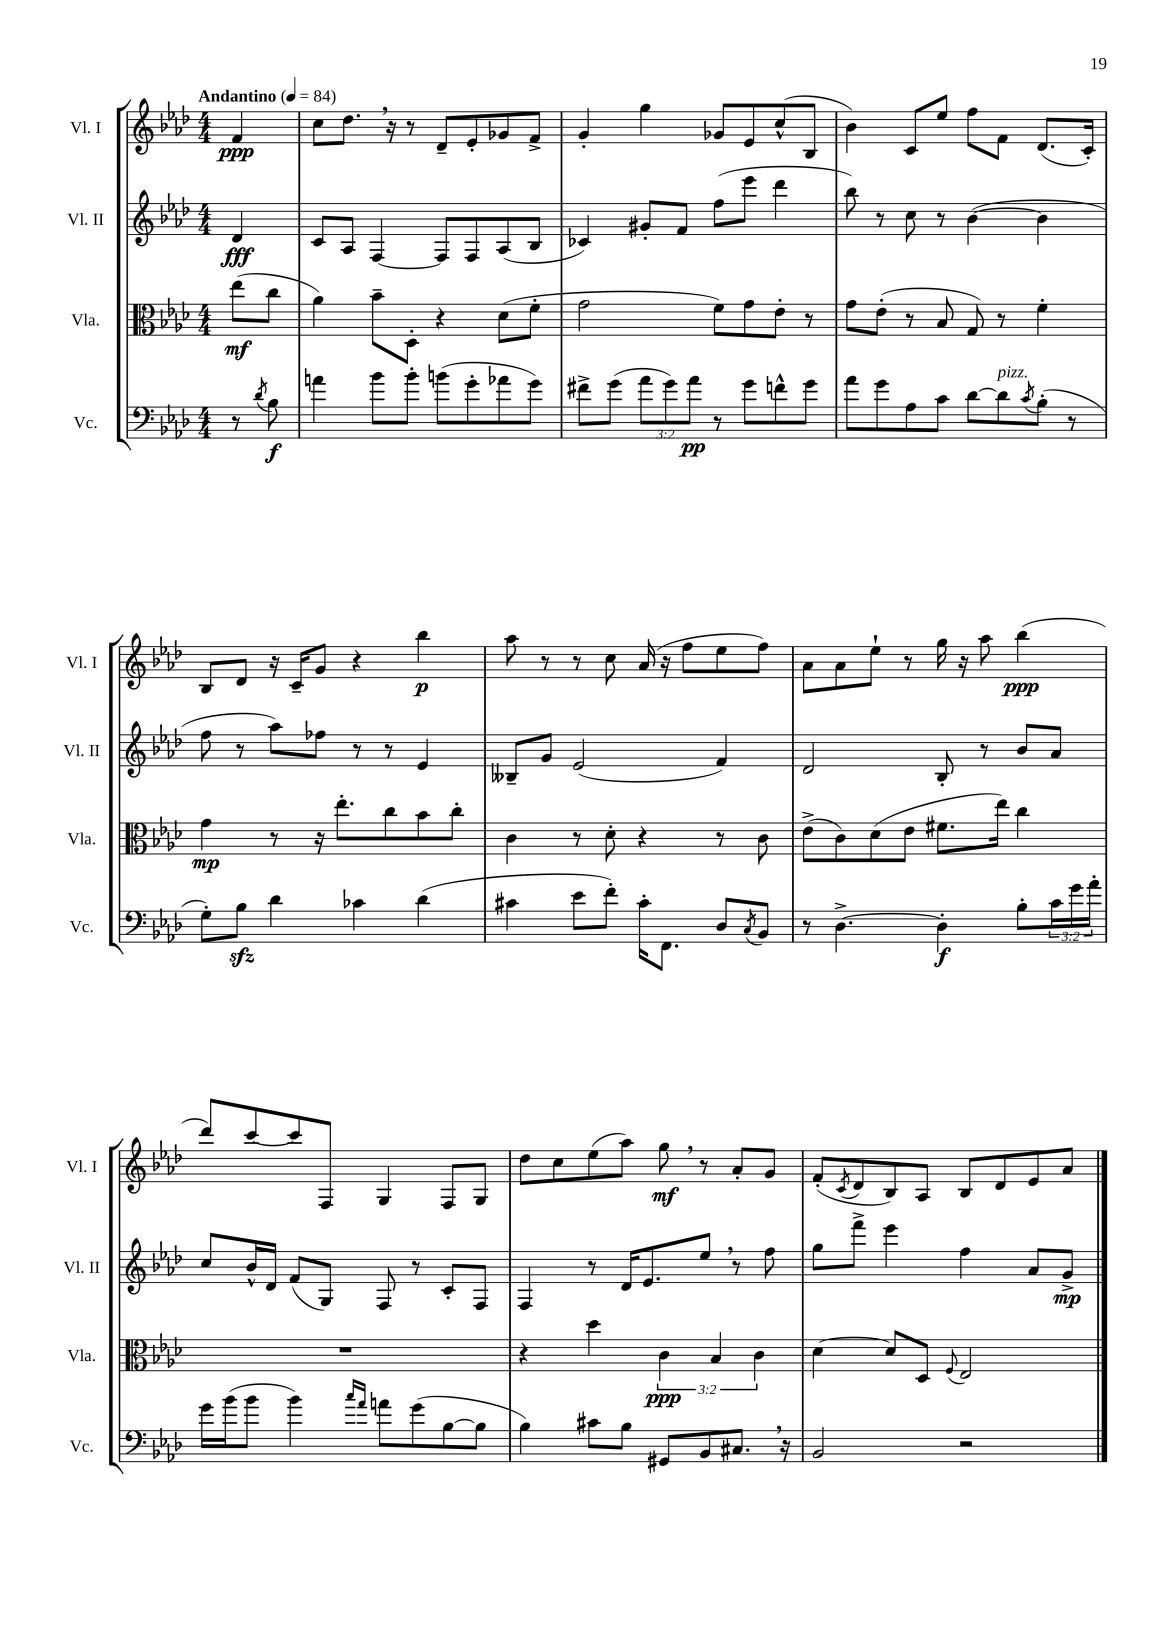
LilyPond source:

<<
\new StaffGroup <<
\new Staff = "s0" \with { instrumentName = "Vl. I" shortInstrumentName = "Vl. I" } {
    \clef treble \key aes \major \numericTimeSignature \time 4/4 \partial 4 \tempo "Andantino" 4 = 84
    f'4\ppp |
    c''8 des''8. \breathe r16 r8 des'8-- ees'8-. ges'8 f'8-> |
    g'4-. g''4 ges'8 ees'8 c''8-^( bes8 |
    bes'4) c'8 ees''8 f''8 f'8 des'8.( c'16-.) |
    bes8 des'8 r16 c'16-- g'8 r4 bes''4\p |
    aes''8 r8 r8 c''8 aes'16( r16 f''8 ees''8 f''8) |
    aes'8 aes'8 ees''8-! r8 g''16 r16 aes''8 bes''4\ppp( |
    des'''8) c'''8~ c'''8 f8 g4 f8 g8 |
    des''8 c''8 ees''8( aes''8) g''8\mf \breathe r8 aes'8-. g'8 |
    f'8-.( \acciaccatura { c'8 } des'8 bes8) aes8 bes8 des'8 ees'8 aes'8 \bar "|." |
}
\new Staff = "s1" \with { instrumentName = "Vl. II" shortInstrumentName = "Vl. II" } {
    \clef treble \key aes \major \numericTimeSignature \time 4/4 \partial 4
    des'4\fff |
    c'8 aes8 f4~ f8 f8 aes8( bes8 |
    ces'4) gis'8-. f'8 f''8( ees'''8 des'''4 |
    bes''8) r8 c''8 r8 bes'4~( bes'4 |
    f''8 r8 aes''8) fes''8 r8 r8 ees'4 |
    beses8-- g'8 ees'2( f'4) |
    des'2 bes8-. r8 bes'8 aes'8 |
    c''8 bes'16-^ des'16 f'8( g8) f8 r8 c'8-. f8 |
    f4 r8 des'16 ees'8. ees''8 \breathe r8 f''8 |
    g''8 f'''8-> ees'''4 f''4 aes'8 g'8->\mp \bar "|." |
}
\new Staff = "s2" \with { instrumentName = "Vla." shortInstrumentName = "Vla." } {
    \clef alto \key aes \major \numericTimeSignature \time 4/4 \override Staff.TupletNumber.text = #tuplet-number::calc-fraction-text \partial 4
    ees''8\mf( c''8 |
    aes'4) bes'8-- des8-. r4 des'8( f'8-. |
    g'2 f'8) g'8 ees'8-. r8 |
    g'8 ees'8-.( r8 bes8 g8) r8 f'4-. |
    g'4\mp r8 r16 ees''8.-. c''8 bes'8 c''8-. |
    c'4 r8 des'8-. r4 r8 c'8 |
    ees'8->( c'8) des'8( ees'8 fis'8. ees''16) c''4 |
    R1 |
    r4 des''4 \tuplet 3/2 { c'4\ppp bes4 c'4 } |
    des'4~ des'8 des8 \appoggiatura { f8 } ees2 \bar "|." |
}
\new Staff = "s3" \with { instrumentName = "Vc." shortInstrumentName = "Vc." } {
    \clef bass \key aes \major \numericTimeSignature \time 4/4 \override Staff.TupletNumber.text = #tuplet-number::calc-fraction-text \partial 4
    r8 \acciaccatura { des'8 } bes8\f |
    a'4 bes'8 bes'8-. b'8( g'8-. aes'8 g'8) |
    fis'8-> g'8( \tuplet 3/2 { aes'8 g'8) aes'8\pp } r8 g'8 f'8-^ g'8 |
    aes'8 g'8 aes8 c'8 des'8~ des'8^\markup { \italic "pizz." } \acciaccatura { c'8 } bes8-.( r8 |
    g8-.) bes8\sfz des'4 ces'4 des'4( |
    cis'4 ees'8 f'8-.) cis'16-. f,8. des8 \acciaccatura { c8 } bes,8 |
    r8 des4.~-> des4-.\f bes8-. \tuplet 3/2 { c'16 g'16 aes'16-. } |
    g'16 bes'16( bes'8 bes'4) \grace { c''16 aes'16 } a'8 g'8( bes8~ bes8 |
    bes4) cis'8 bes8 gis,8 bes,8 cis8. \breathe r16 |
    bes,2 r2 \bar "|." |
}
>>
>>
\layout { \context { \Score \remove "Bar_number_engraver" } }
